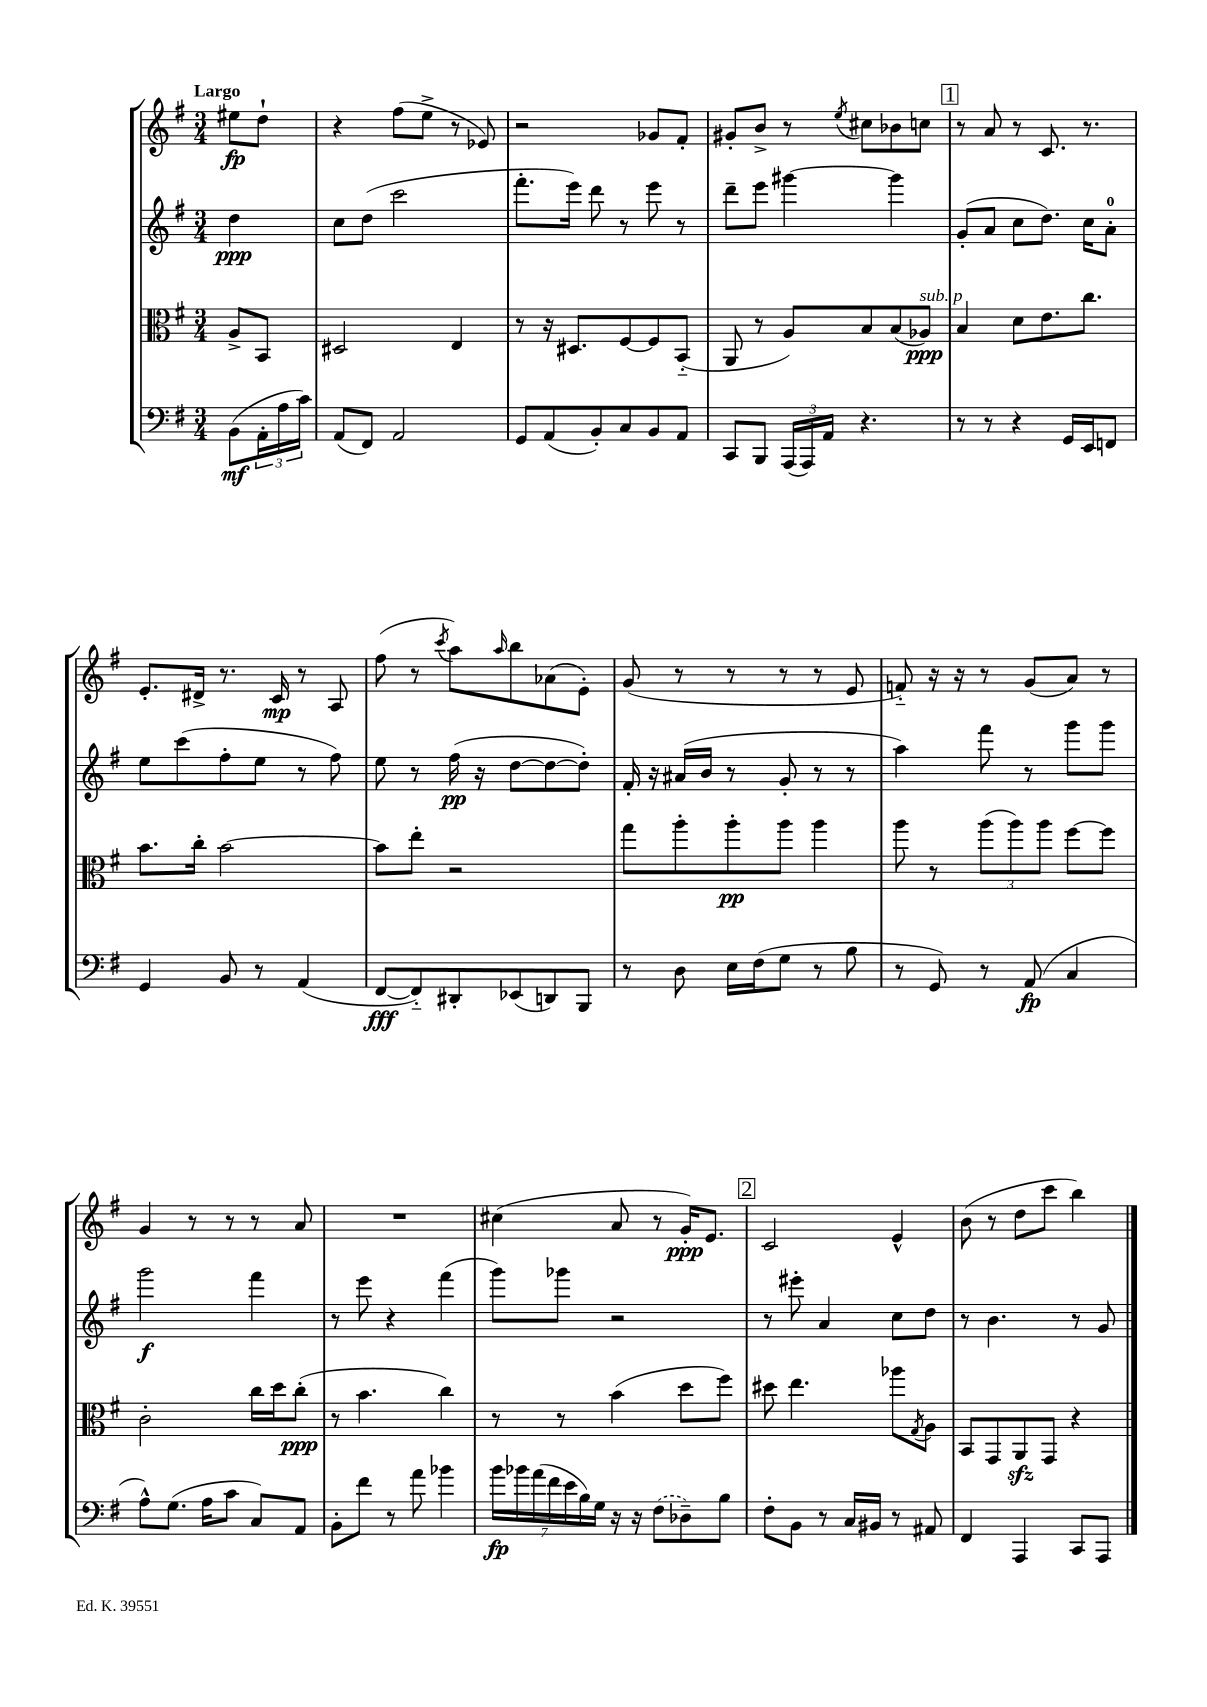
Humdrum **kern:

**kern	**kern	**kern	**kern
*staff4	*staff3	*staff2	*staff1
*clefF4	*clefC3	*clefG2	*clefG2
*k[f#]	*k[f#]	*k[f#]	*k[f#]
*M3/4	*M3/4	*M3/4	*M3/4
(8BB\L	8A^/L	4dd\	8ee#\L
24AA'\L	8BB/J	.	8dd`\J
24A\	.	.	.
24c\JJ)	.	.	.
=	=	=	=
(8AA/L	2D#/	8cc\L	4r
8FF#/J)	.	(8dd\J	.
2AA/	.	2ccc\	(8ff#\L
.	.	.	8ee^\J
.	4E/	.	8r
.	.	.	8e-/)
=	=	=	=
8GG/L	8r	8.fff#'\L	2r
(8AA/	16r	.	.
.	8.D#/L	16eee\Jk)	.
8BB'/)	.	8ddd\	.
8C/	[8F#/	8r	.
8BB/	8F#/]	8eee\	8g-/L
8AA/J	(8BB'~/J	8r	8f#'/J
=	=	=	=
8CC/L	8AA/	8ddd~\L	8g#'/L
8BBB/J	8r	8eee\J	8b^/J
(24AAA/LL	8A/L)	[4ggg#\	8r
24AAA/)	.	.	.
24AA/JJ	.	.	.
.	.	.	8qee/
4.r	8B/	.	8cc#\L
.	(8B/	4ggg#\]	8b-\
.	8A-/J)	.	8cc\J
=	=	=	=
8r	4B/	(8g'/L	8r
8r	.	8a/J	8a/
4r	8d\L	8cc\L	8r
.	8.e\	8.dd\J)	8.c/
16GG/LL	.	.	.
16EE/J	8.cc\J	16cc\LK	8.r
8FF/J	.	8a'\J	.
=	=	=	=
4GG/	8.b\L	8ee\L	8.e'/L
.	.	(8ccc\	.
.	16cc'\Jk	.	16d#^/Jk
8BB/	[2b\	8ff#'\	8.r
8r	.	8ee\J	.
.	.	.	16c/
(4AA/	.	8r	8r
.	.	8ff#\)	8A/
=	=	=	=
[8FF#/L	8b\]L	8ee\	(8ff#\
8FF#'~/])	8ee'\J	8r	8r
.	.	.	8qccc/
8DD#'/	2r	(16ff#\	8aa\L)
.	.	16r	.
.	.	.	16qqaa/
(8EE-/	.	[8dd\L	8bb\
8DD/)	.	8dd\_	(8a-\
8BBB/J	.	8dd'\]J)	8e'\J)
=	=	=	=
8r	8gg\L	16f#'/	(8g/
.	.	16r	.
8D\	8aa'\	(16a#/LL	8r
.	.	16b/JJ	.
16E\LL	8aa'\	8r	8r
(16F#\J	.	.	.
8G\J	8aa\J	8g'/	8r
8r	4aa\	8r	8r
8B\	.	8r	8e/
=	=	=	=
8r	8aa\	4aa\)	8f'~/)
8GG/)	8r	.	16r
.	.	.	16r
8r	(12aa\L	8fff#\	8r
.	12aa\)	.	.
(8AA/	.	8r	(8g/L
.	12aa\J	.	.
4C/	[8ff#\L	8ggg\L	8a/J)
.	8ff#\]J	8ggg\J	8r
=	=	=	=
8A^^\L)	2c'\	2ggg\	4g/
(8.G\J	.	.	.
.	.	.	8r
16A\LK	.	.	.
8c\J	.	.	8r
8C/L)	16cc\LL	4fff#\	8r
.	16dd\J	.	.
8AA/J	(8cc'\J	.	8a/
=	=	=	=
8BB'\L	8r	8r	2.r
8f#\J	4.b\	8eee\	.
8r	.	4r	.
8a\	.	.	.
4b-\	4cc\)	(4fff#\	.
=	=	=	=
28b\LL	8r	8ggg\L)	(4cc#\
28b-\	.	.	.
(28a\	.	.	.
28f#\	.	.	.
.	8r	8ggg-\J	.
28e\	.	.	.
28B\)	.	.	.
28G\JJ	.	.	.
16r	(4b\	2r	8a/
16r	.	.	.
(8F#\L	.	.	8r
8D-~\)	8dd\L	.	16g'/LK)
.	.	.	8.e/J
8B\J	8ff#\J)	.	.
=	=	=	=
8F#'\L	8dd#\	8r	2c/
8BB\J	4.ee\	8eee#'\	.
8r	.	4a/	.
16C/LL	.	.	.
16BB#/JJ	.	.	.
8r	8aa-\L	8cc\L	4e^^/
.	8qG/	.	.
8AA#/	8A\J	8dd\J	.
=	=	=	=
4FF#/	8BB/L	8r	(8b\
.	8GG/	4.b\	8r
4AAA/	8AA/	.	8dd\L
.	8GG/J	.	8ccc\J
8CC/L	4r	8r	4bb\)
8AAA/J	.	8g/	.
==	==	==	==
*-	*-	*-	*-
